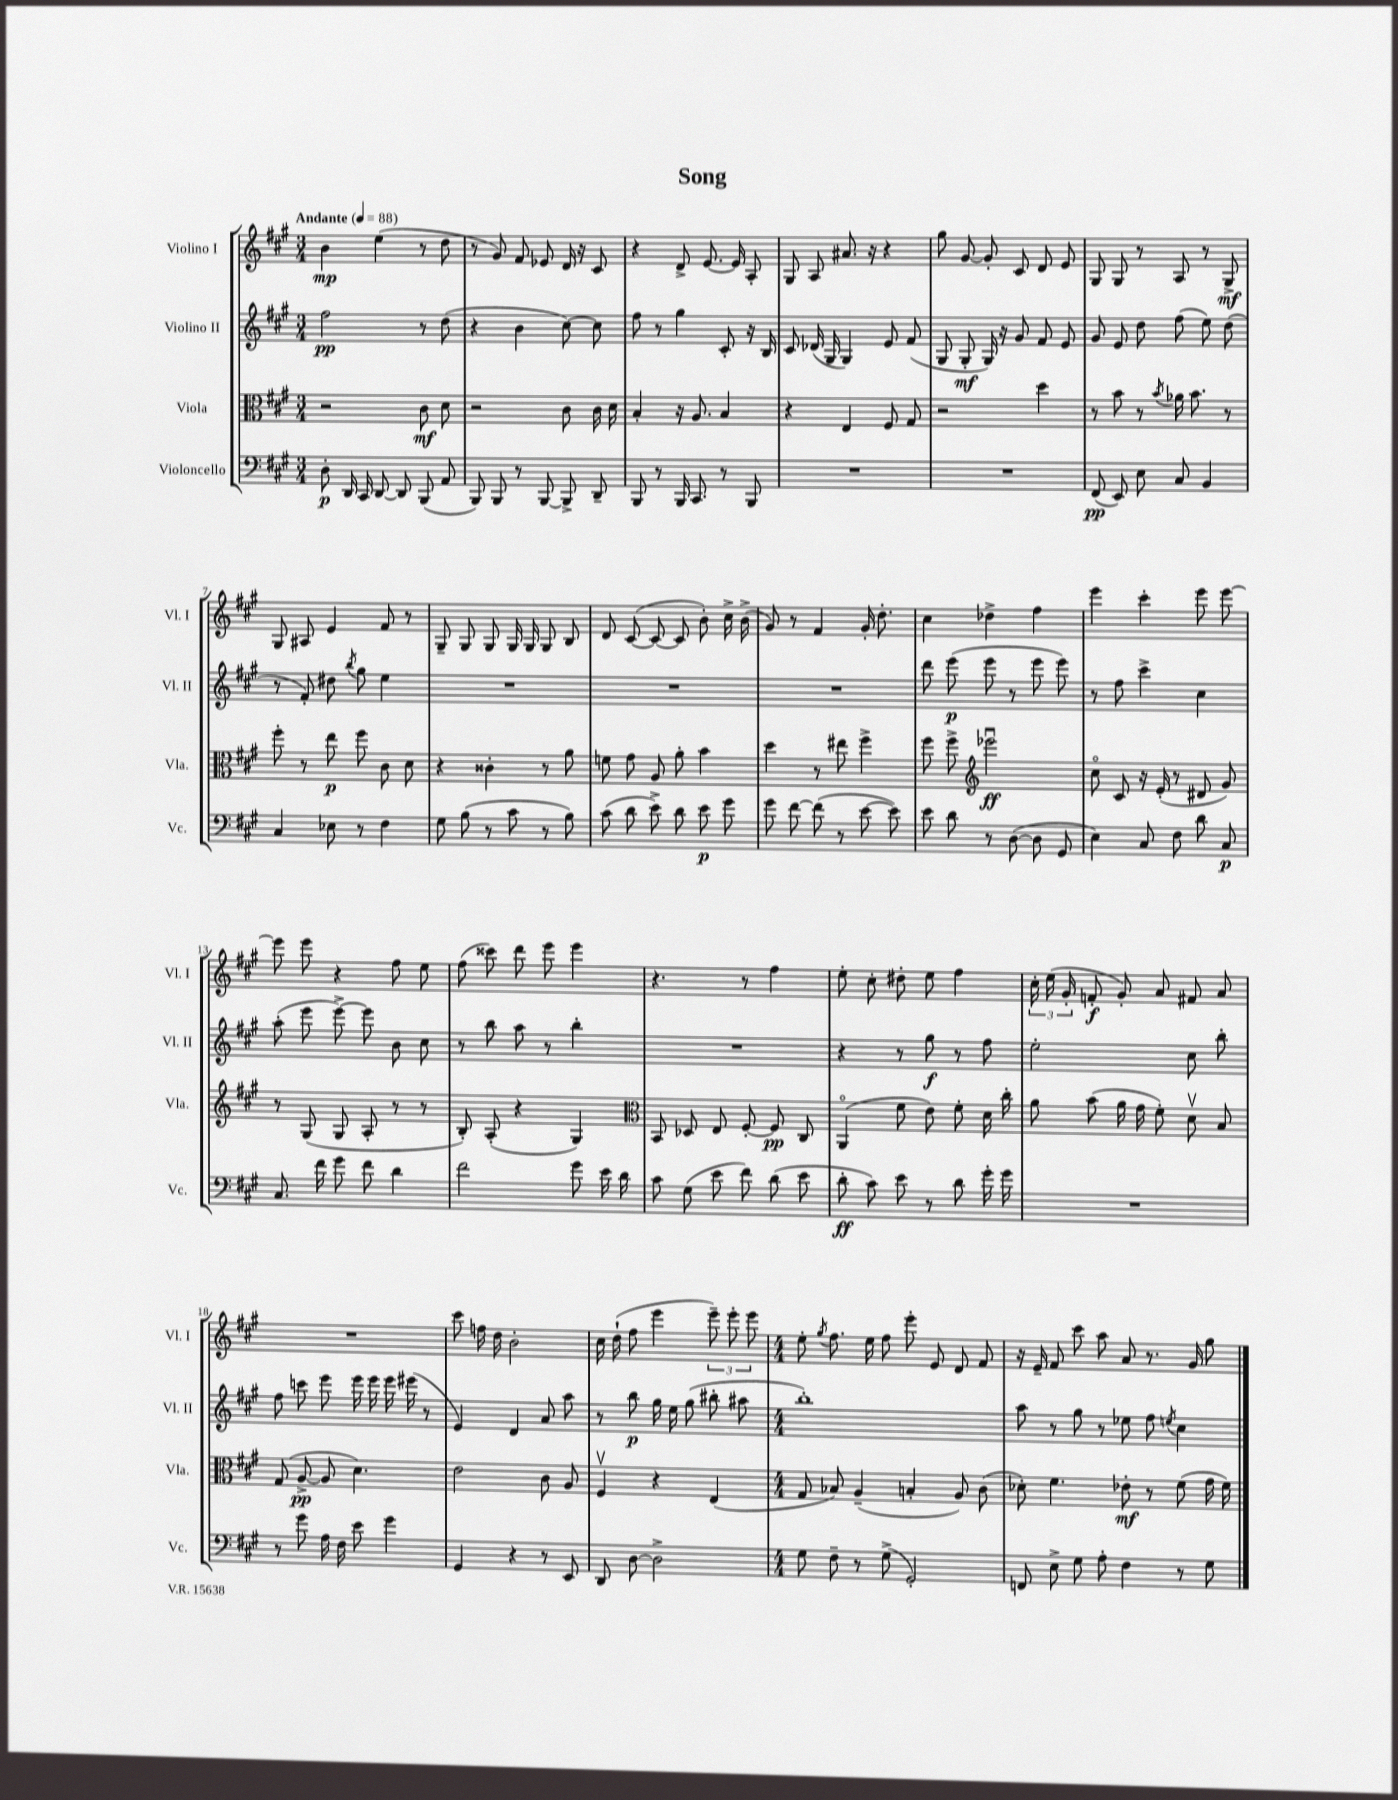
\header { title = "Song" }
<<
\new StaffGroup <<
\new Staff = "s0" \with { instrumentName = "Violino I" shortInstrumentName = "Vl. I" } {
    \clef treble \key a \major \numericTimeSignature \time 3/4 \tempo "Andante" 4 = 88
    \autoBeamOff b'4\mp e''4( r8 d''8 |
    r8 gis'8) fis'8 ees'8 d'16 r16 cis'8 |
    r4 d'8-> e'8.~ e'16 a8-. |
    gis8 a8 ais'8. r16 r4 |
    gis''8 gis'8~ gis'8-. cis'8 d'8 e'8 |
    gis8 gis8 r8 a8 r8 gis8->\mf |
    gis8 ais8 e'4 fis'8 r8 |
    gis8-- gis8 gis8 gis16 gis16 gis8 b8 |
    d'8 cis'8~( cis'8~ cis'8 b'8-.) cis''16-> b'16->( |
    gis'8) r8 fis'4 gis'16-. d''8.-. |
    cis''4 des''4-> fis''4 |
    e'''4 cis'''4-. e'''8 e'''8~ |
    e'''8 e'''8 r4 fis''8 e''8 |
    fis''8( cisis'''8) d'''8 e'''8 e'''4 |
    r4. r8 fis''4 |
    e''8-. cis''8-. dis''8-. e''8 fis''4 |
    \tuplet 3/2 { cis''16-. e''16( gis'16-. } f'8-.\f gis'8-.) a'8 fis'8 a'8 |
    R2. |
    cis'''8 f''16 d''16 b'2-. |
    cis''16 d''16-!( fis''8 e'''4 \tuplet 3/2 { e'''8--) e'''8-. e'''8 } |
    \numericTimeSignature \time 4/4 e''8-. \acciaccatura { gis''8 } fis''8. e''16 fis''8 e'''8-. e'8 d'8 fis'8 |
    r16 e'16-- fis'8 cis'''8 a''8 a'8 r8. gis'16 gis''8 \bar "|." |
}
\new Staff = "s1" \with { instrumentName = "Violino II" shortInstrumentName = "Vl. II" } {
    \clef treble \key a \major \numericTimeSignature \time 3/4
    \autoBeamOff fis''2\pp r8 d''8( |
    r4 b'4 cis''8~) cis''8 |
    fis''8 r8 gis''4 cis'8-. r16 b16 |
    cis'8 des'16( gis16 gis4) e'8 fis'8( |
    gis8 gis8-.\mf gis16) r16 gis'8 fis'8 e'8 |
    gis'8 e'8 d''8 fis''8( e''8) d''8( |
    r8 fis'8-.) dis''8 \acciaccatura { b''8 } gis''8 e''4 |
    R2. |
    R2. |
    R2. |
    d'''8 e'''8\p( e'''8 r8 e'''8 e'''8) |
    r8 fis''8 cis'''4-> cis''4 |
    a''8-.( e'''8 e'''8~->) e'''8 b'8 cis''8 |
    r8 b''8 a''8 r8 b''4-. |
    R2. |
    r4 r8 gis''8\f r8 fis''8 |
    e''2-. cis''8 b''8-. |
    fis''8 c'''8 e'''8 e'''16 e'''16 e'''16 eis'''16( r8 |
    e'4) d'4 a'8 a''8 |
    r8 b''8\p gis''16 e''16 gis''8( bis''8-. ais''8 |
    \numericTimeSignature \time 4/4 b''1-.) |
    a''8 r8 gis''8 r8 ees''8 fis''8 \acciaccatura { e''8 } cis''4 \bar "|." |
}
\new Staff = "s2" \with { instrumentName = "Viola" shortInstrumentName = "Vla." } {
    \clef alto \key a \major \numericTimeSignature \time 3/4
    \autoBeamOff r2 cis'8\mf d'8 |
    r2 cis'8 cis'16 d'16 |
    b4-. r16 a8. b4 |
    r4 e4 fis8 gis8 |
    r2 d''4 |
    r8 b'8 r8 \acciaccatura { b'8 } aes'16 b'8. r8 |
    fis''8-. r8 e''8\p fis''8 cis'8 d'8 |
    r4 cisis'4-. r8 a'8 |
    f'8 gis'8 a8 a'8-. b'4 |
    d''4 r8 eis''8 fis''4-> |
    fis''8 fis''8-> \clef treble ees'''2\downbow\ff |
    cis''8\flageolet cis'8 r16 e'16-.( r8 dis'8 gis'8) |
    r8 gis8( gis8 a8-. r8 r8 |
    b8-.) a8-.( r4 gis4) |
    \clef alto b,8 des8 e8 fis8~-. fis8\pp cis8 |
    a,4\flageolet( fis'8 e'8) fis'8-. d'16 cis''16-. |
    a'8 b'8( a'16 gis'16 fis'8-.) d'8\upbow b8 |
    gis8( a8~->\pp a8 d'4.) |
    e'2 cis'8 a8 |
    fis4\upbow r4 e4( |
    \numericTimeSignature \time 4/4 gis8 bes8) a4--( b4-. a8) cis'8( |
    des'8-.) fis'4. ees'8-.\mf r8 fis'8( gis'16 fis'16) \bar "|." |
}
\new Staff = "s3" \with { instrumentName = "Violoncello" shortInstrumentName = "Vc." } {
    \clef bass \key a \major \numericTimeSignature \time 3/4
    \autoBeamOff d8-.\p d,16 cis,16 d,8~ d,8 b,,8( a,8 |
    b,,8) b,,8 r8 b,,8~ b,,8-> d,8-- |
    b,,8 r8 b,,16 cis,8. r8 b,,8 |
    R2. |
    R2. |
    fis,8\pp( e,8) e8 cis8 b,4 |
    cis4 ees8 r8 fis4 |
    gis8 b8( r8 cis'8 r8 b8) |
    cis'8( d'8 e'8->) d'8 e'8\p gis'8 |
    gis'8 fis'8~ fis'8( r8 e'8~ e'8) |
    e'8 d'8 r8 d8~( d8 gis,8 |
    e4) cis8 fis8 d'8 cis8\p |
    cis8. fis'16 gis'8 fis'8 d'4 |
    fis'2 gis'8 e'16 d'16 |
    cis'8 gis8( e'8 fis'8) d'8( e'8 |
    d'8-.\ff cis'8) e'8 r8 d'8 gis'16-. gis'16 |
    R2. |
    r8 gis'8 a16 fis16 e'8 gis'4 |
    gis,4 r4 r8 e,8 |
    d,8 d8~ d2-> |
    \numericTimeSignature \time 4/4 gis8 fis8-- r8 gis8->( gis,2-.) |
    f,8 e8-> gis8 a8-. fis4 r8 gis8 \bar "|." |
}
>>
>>
